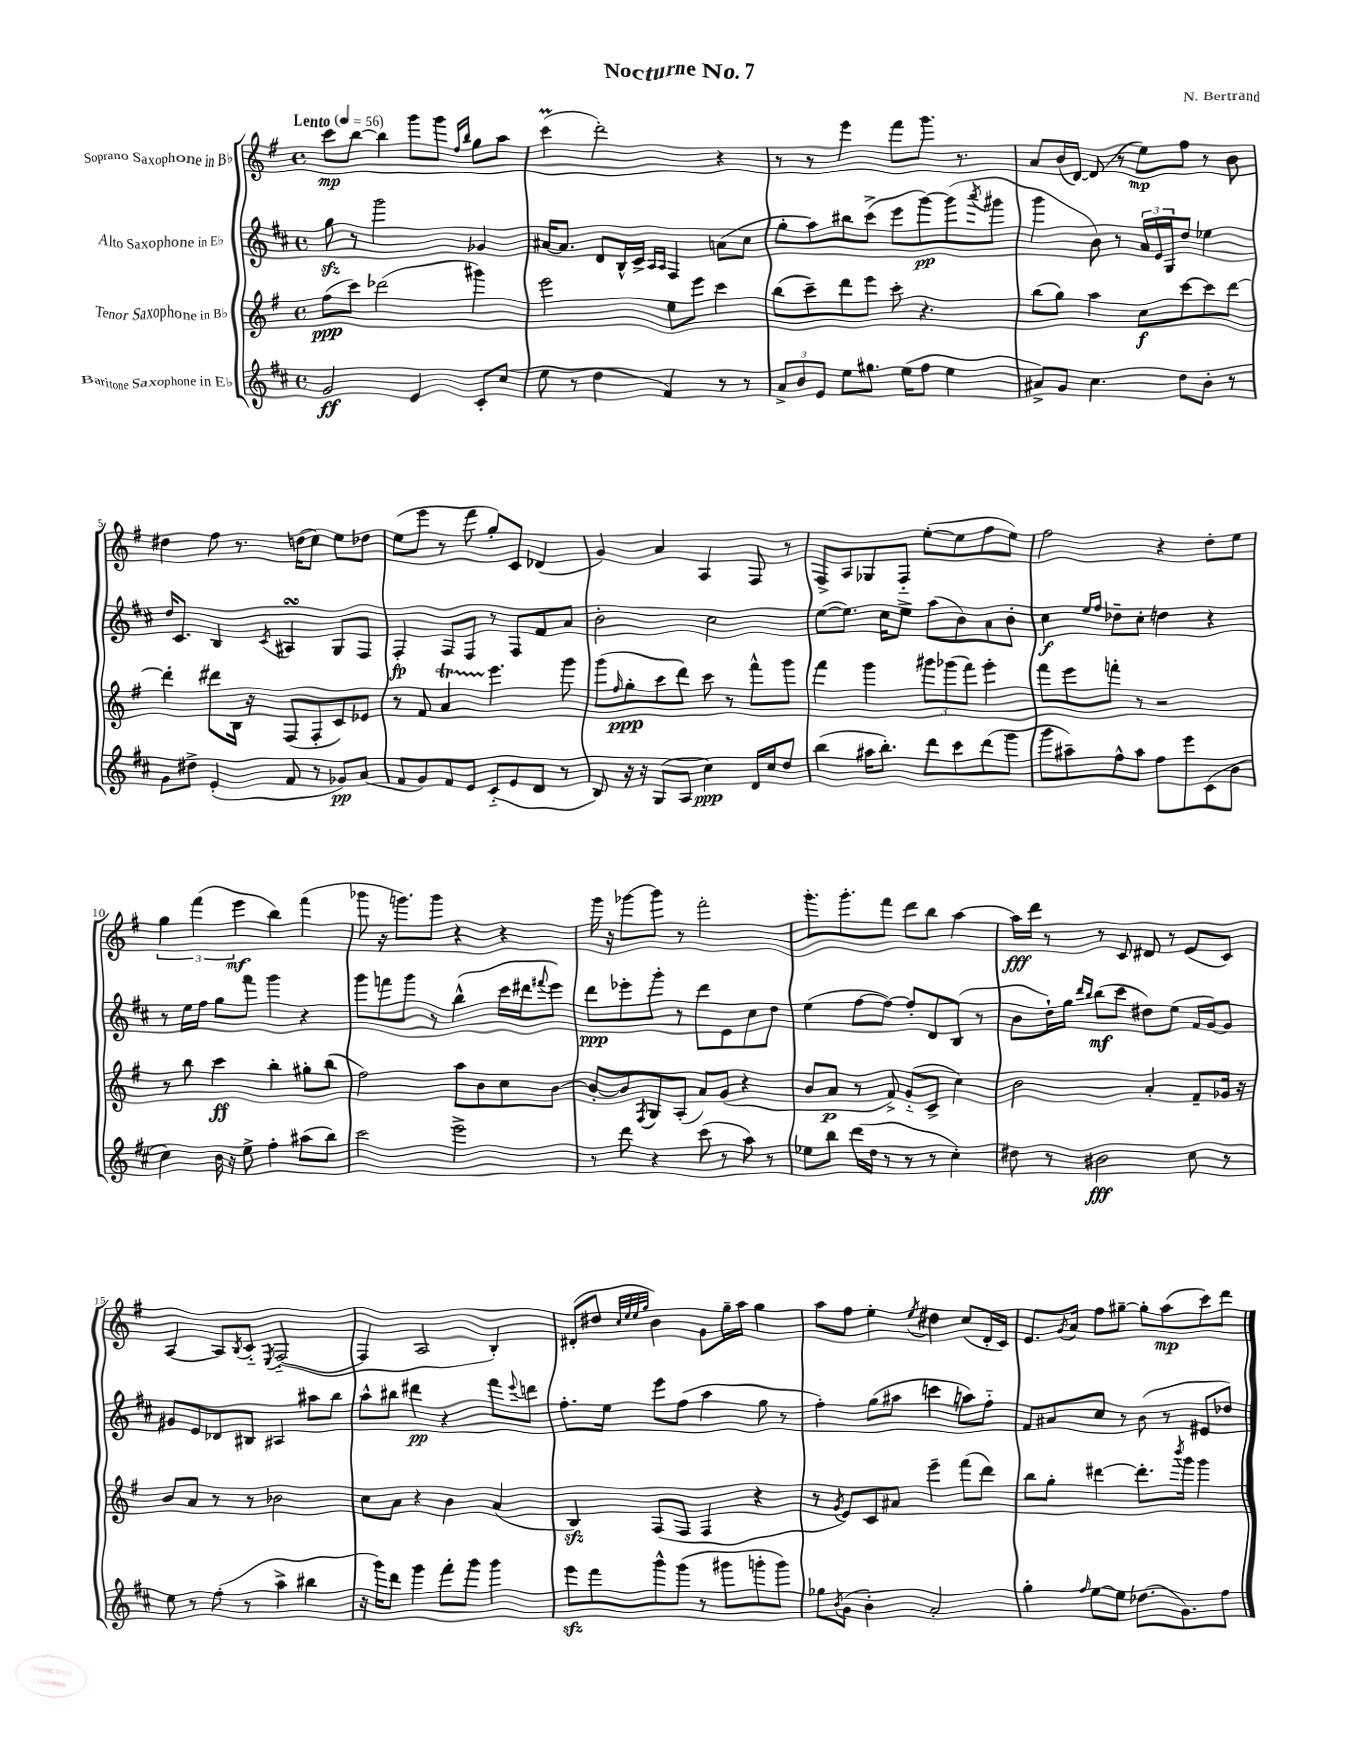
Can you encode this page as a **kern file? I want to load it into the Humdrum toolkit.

**kern	**kern	**kern	**kern
*staff4	*staff3	*staff2	*staff1
*clefG2	*clefG2	*clefG2	*clefG2
*k[f#c#]	*k[f#]	*k[f#c#]	*k[f#]
*M4/4	*M4/4	*M4/4	*M4/4
*met(c)	*met(c)	*met(c)	*met(c)
*MM56	*MM56	*MM56	*MM56
2g/	(8ff#\L	8gg\	8ccc\L
.	8ccc\J)	8r	[8bb\J
.	(2ddd-\	2ggg\	4bb\]
4e/	.	.	8ggg\L
.	.	.	8ggg\J
.	.	.	16qqff#/LL
.	.	.	16qqbb/JJ
8c#'/L	4ggg#\)	4g-/	8gg\L
(8cc#/J	.	.	8aa\J
=	=	=	=
8ee\	2eee\	[16a#/LK	(4ccc\
.	.	8.a#/]J	.
8r	.	.	.
4dd\	.	8d/L	2ddd'\)
.	.	16B^^/L	.
.	.	16c#^/JJ	.
.	.	16qqA/LL	.
.	.	16qqA/JJ	.
4f#/)	8ee\L	4F#/	.
.	8eee\J	.	.
8r	4ccc\	(8a\L	4r
8r	.	8cc#\J	.
=	=	=	=
12a^/L	(8bb\L	8gg'\L	8r
12b/	.	.	.
.	8ccc~\)	8aa\)	8r
12e/J	.	.	.
8ee\L	8ddd\	8bb#\	4eee\
8.gg#\J	8eee\J	(8ccc#^\J	.
.	8ccc'\	8eee\L	8fff#\L
(16ee\LK	.	.	.
8ff#\J	4.r	[8ggg\)	8.ggg\J
4ee\	.	(8ggg\]	.
.	.	.	8.r
.	.	8qaaa/	.
.	.	8ggg#\J	.
=	=	=	=
8a#^/L)	(8bb\L	4ggg\	8a/L
8g/J	8gg\J)	.	(16b/L
.	.	.	[16d/JJ)
4.cc#\	4aa\	8b\)	(8d/]
.	.	8r	8r
.	8cc\L	24a/LL	8ee\L)
.	.	24e/	.
.	.	24G/J	.
8dd\L	[8ccc\	8dd/J	8ff#\J
8b'\J	8ccc\]	4ee-\	8r
8r	[8ddd\J	.	8b\
=	=	=	=
8g\L	4ddd'\]	16dd/LK	4dd#\
.	.	8.c#/J	.
8dd#^\J	.	.	.
(4e'/	8ddd#\L	4B/	8ff#\
.	16B\Jk	.	8.r
.	16r	.	.
.	.	8qc#/	.
8f#/	(8F#/L	4A#/	.
.	.	.	(16dd\LK
8r	8F#'/	.	8cc\J)
8g-/L)	8c/)	8G/L	8ee\L
(8a/J	8e-/J	8F#/J	8dd-\J
=	=	=	=
8f#/L	8r	4F#'/	(8ee\L
8g/)	8f#/	.	8eee\J
8f#/	4a/	8F#/L	8r
8e/J	.	8F#/J	8fff#\
(8c#'~/L	4.eee\	8r	8gg'/L)
8e/	.	8F#/L	8c/J
8d/J	.	8f#/	(4d-/
8r	8ggg\	8a/J	.
=	=	=	=
8B/)	(8ggg\L	2b'\	4g/)
.	16qqff#/	.	.
16r	8gg'\	.	.
16r	.	.	.
(8G/L	8ccc\	.	4a/
8A/J	8ddd\J)	.	.
4cc#\)	8ccc\	2cc#\	4A/
.	8r	.	.
16d/LL	8fff#^^\L	.	8F#/
16cc#/J	.	.	.
8dd/J	8ggg\J	.	8r
=	=	=	=
(4bb\	4fff#\	([8ee\L	8F#^/L
.	.	8.ee\]J)	8A/
16aa#\LK	4ggg\	.	8G-/
8.bb'\J)	.	16cc#\LK	.
.	.	8ee^\J	8F#'~/J
8ddd\L	12ggg#\L	(8aa\L	([8ee'\L
.	(12ggg-\	.	.
8ccc#\	.	8b\)	8ee\]
.	12fff#\J)	.	.
(8ddd\	4eee'\	8a\	8ff#\
8ggg\J	.	8b'\J	8ee\J)
=	=	=	=
8ggg\L	8fff#\L	4cc#\	2ff#\
8aa#~\)	8eee\	.	.
.	.	16qqee/LL	.
.	.	16qqff#/JJ	.
8ff#^^\	8fff'\J	8dd-~\L	.
8aa#\J	8r	8cc#'\J	.
8ff#\L	2r	4dd\	4r
8eee\	.	.	.
(8c#\	.	4r	8dd'\L
8b\J	.	.	8ee\J
=	=	=	=
4cc#\)	8r	8r	6gg\
.	8bb\	16ee\LL	.
.	.	.	(6fff#\
.	.	16ff#\JJ	.
16b\	4ccc\	8gg\L	.
16r	.	.	.
.	.	.	6eee\
8ee^\	.	8fff#\J	.
4ff#'\	4bb'\	4ggg\	4bb\)
(8aa#\L	8gg#'\L	4r	(4fff#\
8bb\J)	(8bb\J	.	.
=	=	=	=
2ccc#\	2ff#\)	8ggg\L	8ggg-\
.	.	8fff\	16r
.	.	.	8.ggg\L)
.	.	8ggg\J	.
.	.	8r	8ggg\J
2eee^\	8aa\L	(4bb^^\	4r
.	8b\	.	.
.	8cc\	16ccc#\LL	4r
.	.	16ddd#\J	.
.	.	8qqfff#/	.
.	[8b\J	8eee\J)	.
=	=	=	=
8r	8b'/_L	8ddd\L	16ggg\
.	.	.	16r
8ddd\	8b/]	8eee-'\	[8ggg-\L
.	8qF#/	.	.
4r	8G/	8ggg'\J	8ggg-\]J
.	(8A'/J	8r	8r
(8ccc#\	8a/L)	8ddd\L	2fff#'\
8r	(8g/J	8e\	.
8aa\)	4r	8cc#\	.
8r	.	8dd\J	.
=	=	=	=
8ee-\L	8b/L	(4ee\	8.ggg'\L
8bb\J	8a/J	.	.
.	.	.	8.ggg'\
(16ddd\LL	8r	[8ff#\L	.
16dd\JJ	.	.	.
8r	8f#^/)	8ff#\_J)	8fff#\J
8r	(8g'~/L	8ff#'/]L	8ddd\L
8r	8c^/J	8d/	8bb\J
4cc#'\)	4cc\)	(8B/J	[4aa\
.	.	8r	.
=	=	=	=
8dd#\	2b\	8b\L	16aa\]LL
.	.	.	16ddd\JJ
8r	.	16dd`\L)	8r
.	.	16gg\JJ	.
.	.	16qqddd/LL	.
.	.	16qqbb/JJ	.
2b#\	.	(8bb\L	8r
.	.	8ccc#\J	8c/
.	4a'/	8dd#\L)	8d#/
.	.	(8ee\J	8r
8cc#\	8f#~/L	16f#/LL	(8e/L
.	.	[16g/J)	.
8r	16g-/Jk	8g/]J	8c/J)
.	16r	.	.
=	=	=	=
8ee\	8b/L	8g#/L	[4A/
8r	8a/J	8e/	.
(8ff#'\	8r	8d-/	8A/]L
.	.	.	8qB/
8r	8r	8B#/J	8c'~/J
.	.	.	8qE/
4aa^\	2b-\	4A#/	([2F#'~/
4bb#\	.	8aa#\L	.
.	.	8bb\J	.
=	=	=	=
16r	8cc\L	8aa^^\L	4F#/]
16ggg\LK)	.	.	.
8ddd\J	8a\J	8bb#\J	.
4ggg\	4r	4ddd#\	2A/
8fff#'\L	4b\	4r	.
8ggg\J	.	.	.
4ggg\	(4a/	8fff#\L	4B'/)
.	.	8qqeee/	.
.	.	8ddd\J	.
=	=	=	=
8eee\L	4B/)	8.ff#'\L	(8d#'/L
8fff#\	.	.	8dd#/J
.	.	16ee\Jk	.
.	.	.	32qqcc/LLL
.	.	.	32qqee/
.	.	.	32qqee/
.	.	.	32qqgg/JJJ
8ggg^^\	(8F#/L	8eee\L	4b\)
(8ggg\J	8F#/J	(8ff#\J	.
8r	4F#/	4aa\	8g\L
8ggg#\L	.	.	16gg~\L
.	.	.	16aa\JJ
8ggg'\	4r	8gg\	4gg\
8ggg\J)	.	8r	.
=	=	=	=
8gg-\L	8r	4ff#'\)	8aa\L
8qb/	8qg/	.	.
(8g\J	8e/L)	.	8ff#\J
4b'\)	8c/	(8gg\L	4ee'\
.	8a#/J	8aa#\J	.
.	.	.	8qee/
2a'/	4eee~\	4ccc\	4dd#\
.	(8fff#\L	8aa\L)	(8cc/L
.	8ddd\J)	8ff#'~\J	16d'/L
.	.	.	16c/JJ)
=	=	=	=
4gg'\	8bb\L	8f#/L	8.e/L
.	8gg'\J	8a#/	.
.	.	.	8qg/
.	.	.	16a/Jk
16qqff#/	.	.	.
[8ee\L	[4ddd#\	8cc#/J	8ff#\L
8ee\]J	.	8r	[8gg#~\J
(8.dd-\L	8.ddd#'\]L	(8b\	8gg#'\]L
.	.	8r	(8aa\
.	8qbbb/	.	.
8.g\)	16ggg\Jk	.	.
.	4ggg\	8e#/L	8ccc\)
8ff#\J	.	8dd-/J)	8ddd\J
==	==	==	==
*-	*-	*-	*-
